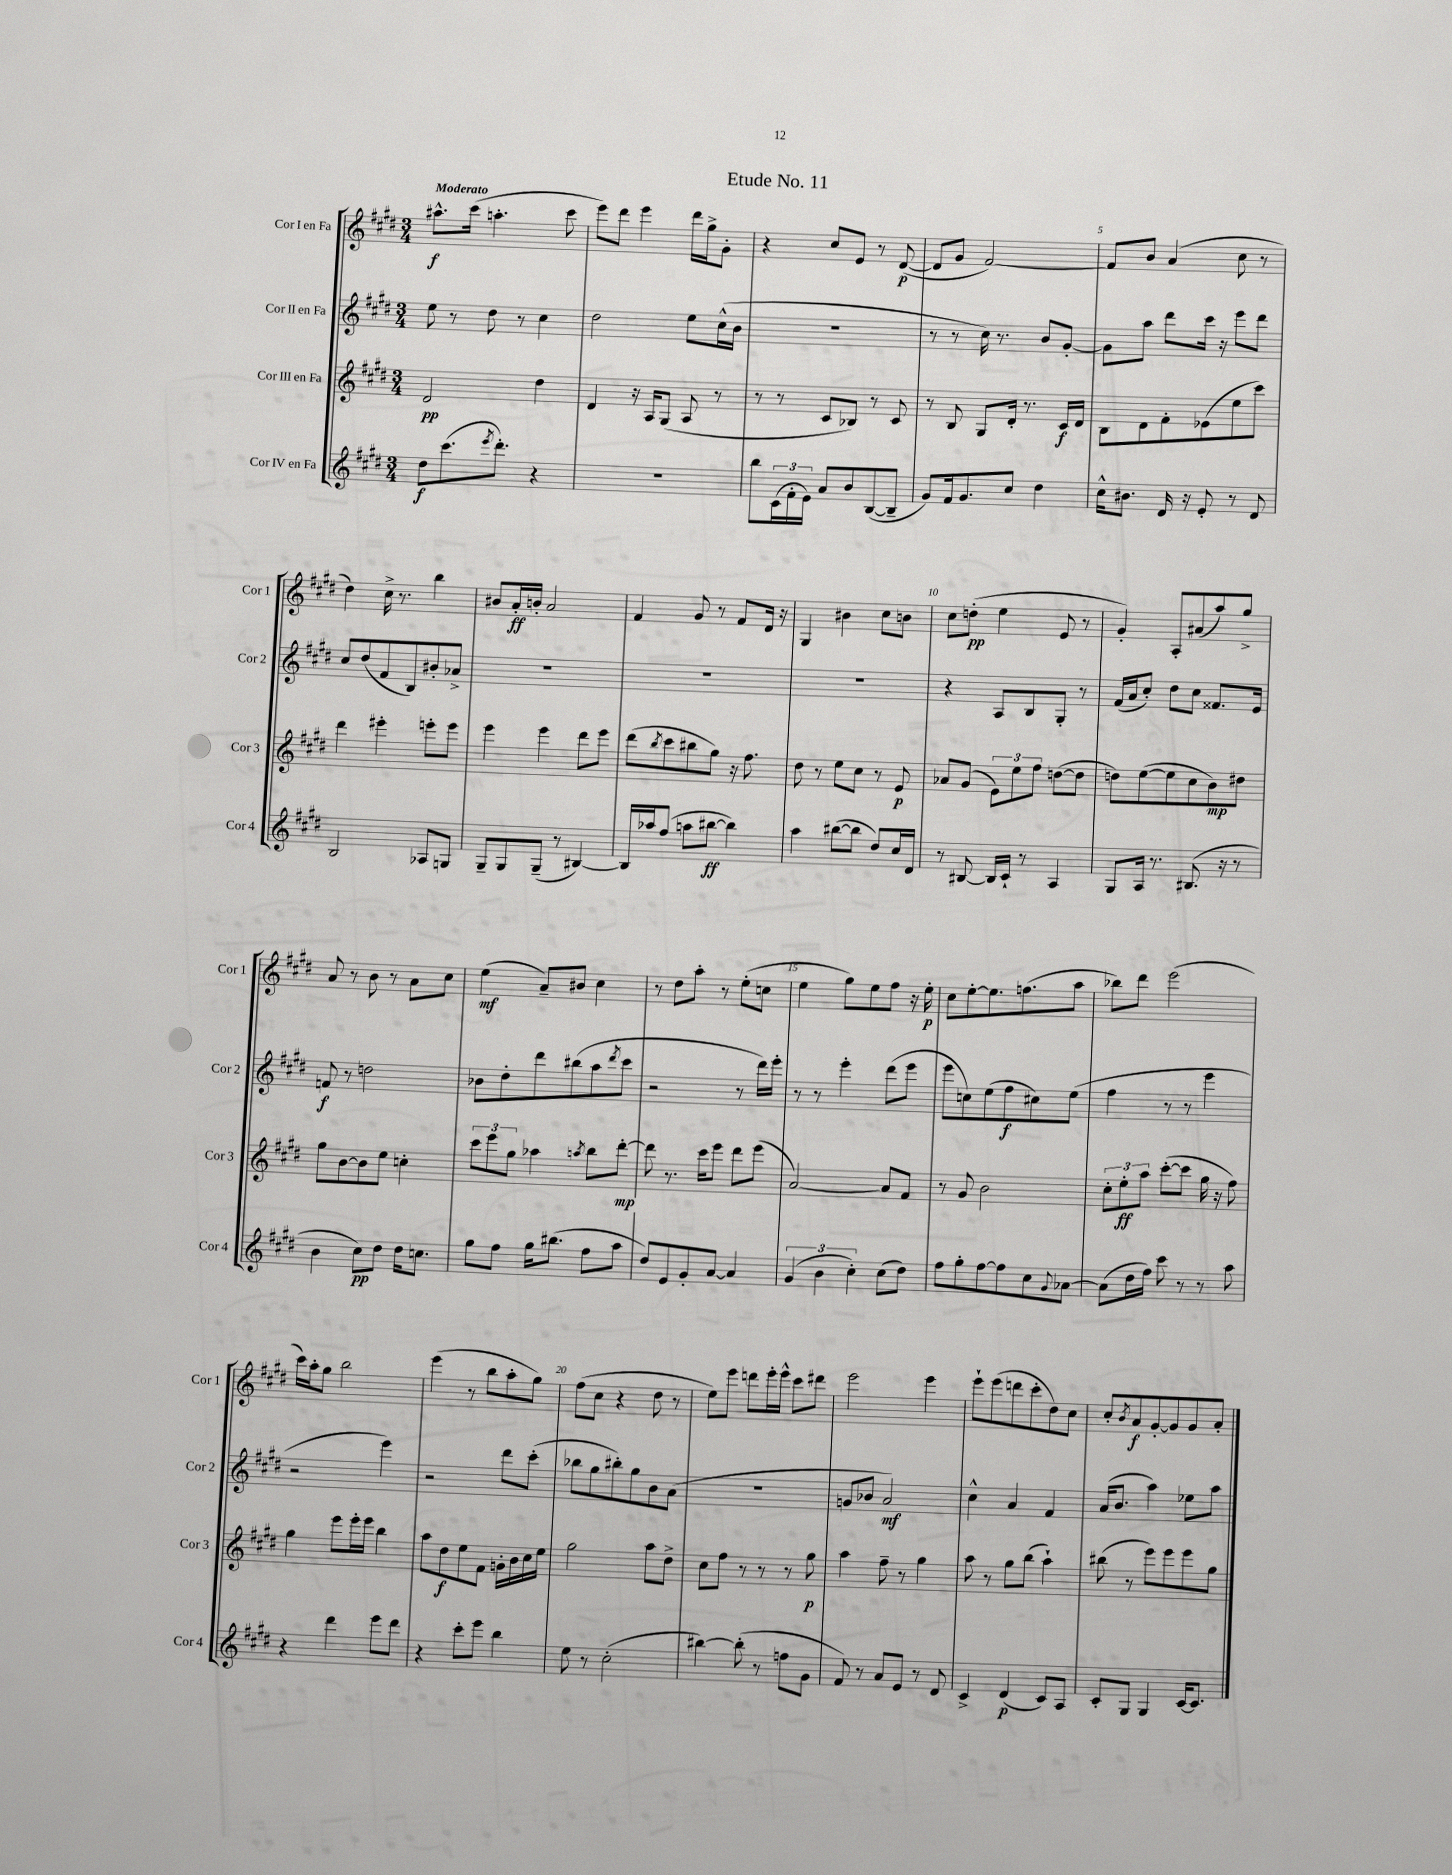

**kern	**dynam	**kern	**dynam	**kern	**dynam	**kern	**dynam
*part4	*part4	*part3	*part3	*part2	*part2	*part1	*part1
*staff4	*staff4	*staff3	*staff3	*staff2	*staff2	*staff1	*staff1
*I"Cor IV en Fa	*	*I"Cor III en Fa	*	*I"Cor II en Fa	*	*I"Cor I en Fa	*
*I'Cor 4	*	*I'Cor 3	*	*I'Cor 2	*	*I'Cor 1	*
*clefG2	*	*clefG2	*	*clefG2	*	*clefG2	*
*k[f#c#g#d#]	*	*k[f#c#g#d#]	*	*k[f#c#g#d#]	*	*k[f#c#g#d#]	*
*M3/4	*	*M3/4	*	*M3/4	*	*M3/4	*
=1	=1	=1	=1	=1	=1	=1	=1
!	!	!	!	!	!	!LO:TX:a:B:t=Moderato	!
8dd#\L	f	2d#/	pp	8ee\	.	8.aa#X^^\L	f
(8.ccc#\	.	.	.	8r	.	.	.
.	.	.	.	.	.	(16ccc#\Jk	.
.	.	.	.	8dd#\	.	4.aan'\	.
8qeee/	.	.	.	.	.	.	.
8.ddd#'\J)	.	.	.	.	.	.	.
.	.	.	.	8r	.	.	.
4r	.	4dd#\	.	4cc#\	.	.	.
.	.	.	.	.	.	8ccc#\	.
=2	=2	=2	=2	=2	=2	=2	=2
2.r	.	4d#/	.	2dd#\	.	8eee\L)	.
.	.	.	.	.	.	8ddd#\J	.
.	.	16r	.	.	.	4eee\	.
.	.	16A/KL	.	.	.	.	.
.	.	(8G#/J	.	.	.	.	.
.	.	8A/	.	8ee\L	.	16ddd#\LL	.
.	.	.	.	.	.	16gg#^\J	.
.	.	8r	.	(16cc#^^\L	.	8g#'\J	.
.	.	.	.	16b\JJ	.	.	.
=3	=3	=3	=3	=3	=3	=3	=3
8bb\L	.	8r	.	2.r	.	4r	.
(24c#\L	.	8r	.	.	.	.	.
24f#'\	.	.	.	.	.	.	.
24e\JJ)	.	.	.	.	.	.	.
8a/L	.	8c#/L	.	.	.	8cc#/L	.
8b/	.	8B-X/J)	.	.	.	8e/J	.
([8B/	.	8r	.	.	.	8r	.
8B~/J]	.	8c#/	.	.	.	([8d#/	p
=4	=4	=4	=4	=4	=4	=4	=4
8g#/L)	.	8r	.	8r	.	8d#/L]	.
16f#/k	.	8B/	.	8r	.	8g#/J	.
8.g#/	.	.	.	.	.	.	.
.	.	8G#/L	.	16cc#\)	.	[2f#/)	.
.	.	.	.	8.r	.	.	.
8cc#/J	.	16d#'/Jk	.	.	.	.	.
.	.	8.r	.	.	.	.	.
4dd#\	.	.	.	8b/L	.	.	.
.	.	16c#/LL	f	[8g#'/J	.	.	.
.	.	16d#/JJ	.	.	.	.	.
=5	=5	=5	=5	=5	=5	=5	=5
16cc#^^\KL	.	8B\L	.	8g#\L]	.	8f#/L]	.
8.b#X\J	.	.	.	.	.	.	.
.	.	8d#\	.	8aa\J	.	8b/J	.
16d#/	.	8f#'\	.	8ddd#\L	.	(4a/	.
16r	.	.	.	.	.	.	.
8e'/	.	(8e-X\	.	16ccc#\Jk	.	.	.
.	.	.	.	16r	.	.	.
8r	.	8ee\	.	8eee\L	.	8cc#\	.
8d#/	.	8ccc#\J)	.	8ddd#\J	.	8r	.
!!LO:LB:g=z
=6	=6	=6	=6	=6	=6	=6	=6
2B/	.	4ddd#\	.	8cc#/L	.	4dd#\)	.
.	.	.	.	(8dd#/	.	.	.
.	.	4eee#X'\	.	8f#/	.	16cc#^\	.
.	.	.	.	.	.	8.r	.
.	.	.	.	8B/)	.	.	.
8A-X/L	.	8eeen'\L	.	8b#X'/	.	4bb\	.
8Gn/J	.	8eee\J	.	8a-X^/J	.	.	.
=7	=7	=7	=7	=7	=7	=7	=7
8G#~/L	.	4eee\	.	2.r	.	8b#X/L	.
8G#/	.	.	.	.	.	16a'/L	ff
.	.	.	.	.	.	16bn'/JJ	.
(8G#~/J	.	4eee\	.	.	.	2a/	.
8r	.	.	.	.	.	.	.
[4B#X/)	.	8ddd#\L	.	.	.	.	.
.	.	8eee\J	.	.	.	.	.
=8	=8	=8	=8	=8	=8	=8	=8
16B#/LL]	.	(8ddd#\L	.	2.r	.	4f#/	.
16aa-X/J	.	.	.	.	.	.	.
.	.	8qbb/	.	.	.	.	.
(8ff#/J	.	8ccc#\	.	.	.	.	.
8aan\L	.	8bb#X\	.	.	.	8g#/	.
[8bb#X\J	ff	8gg#\J)	.	.	.	8r	.
4bb#\])	.	16r	.	.	.	8f#/L	.
.	.	8.ff#\	.	.	.	.	.
.	.	.	.	.	.	16d#/Jk	.
.	.	.	.	.	.	16r	.
=9	=9	=9	=9	=9	=9	=9	=9
4aa\	.	8dd#\	.	2.r	.	4G#/	.
.	.	8r	.	.	.	.	.
([8bb#X\L	.	8ee\L	.	.	.	4b#X\	.
8bb#\J]	.	8cc#\J	.	.	.	.	.
8dd#/L)	.	8r	.	.	.	8cc#\L	.
16cc#/L	.	8e/	p	.	.	8bn\J	.
16d#/JJ	.	.	.	.	.	.	.
=10	=10	=10	=10	=10	=10	=10	=10
8r	.	8a-X/L	.	4r	.	8cc#\L	.
[8B#X/	.	(8g#/J	.	.	.	(8ddn'\J	pp
16B#/LL]	.	12e\L)	.	8A/L	.	4ee\	.
16c#`/JJ	.	.	.	.	.	.	.
.	.	12ee\	.	.	.	.	.
8r	.	.	.	8B/	.	.	.
.	.	12ff#\J	.	.	.	.	.
4A/	.	([8ddn\L	.	8G#'/J	.	8e/	.
.	.	8dd\J]	.	8r	.	8r	.
=11	=11	=11	=11	=11	=11	=11	=11
8G#/L	.	8ddn\L)	.	(16f#/LL	.	4g#'/)	.
.	.	.	.	16a/J	.	.	.
16A/Jk	.	([8ee\	.	8cc#'/J)	.	.	.
8.r	.	.	.	.	.	.	.
.	.	8ee\]	.	8dd#\L	.	8A'/L	.
(8.B#X/	.	8cc#\	.	8cc#\J	.	(8a#X/	.
.	.	8b\)	mp	8.f##X/L	.	8aa/)	.
16r	.	.	.	.	.	.	.
8r	.	8dd#X\J	.	.	.	8gg#^/J	.
.	.	.	.	16e/Jk	.	.	.
!!LO:LB:g=z
=12	=12	=12	=12	=12	=12	=12	=12
4b\	.	8gg#\L	.	8fn/	f	8a/	.
.	.	[8b\	.	8r	.	8r	.
8cc#\L)	pp	8b\]	.	2ddn\	.	8b\	.
8dd#\J	.	8ee\J	.	.	.	8r	.
16dd#\KL	.	4ccn'\	.	.	.	8a\L	.
8.ccn\J	.	.	.	.	.	.	.
.	.	.	.	.	.	8cc#\J	.
=13	=13	=13	=13	=13	=13	=13	=13
8gg#\L	.	12ccc#\L	.	8b-X\L	.	(4ee\	mf
.	.	12eee\	.	.	.	.	.
8ff#\J	.	.	.	8dd#'\	.	.	.
.	.	12gg#\J	.	.	.	.	.
16gg#\KL	.	4aa-X\	.	8ddd#\	.	8a~/L)	.
(8.bb#X\J	.	.	.	.	.	.	.
.	.	.	.	(8bb#X\	.	8b#X/J	.
.	.	8qaan/	.	.	.	.	.
8ff#\L	.	8bb\L	.	8aa\	.	4cc#\	.
.	.	.	.	8qddd#/	.	.	.
8aa\J	.	[8ddd#'\J	mp	8ccc#\J	.	.	.
=14	=14	=14	=14	=14	=14	=14	=14
8dd#/L)	.	8ddd#\]	.	2r	.	8r	.
8e/	.	8.r	.	.	.	8dd#\L	.
8g#'/	.	.	.	.	.	8aa'\J	.
.	.	16ccc#\KL	.	.	.	.	.
[8a/J	.	8eee\J	.	.	.	8r	.
4a/]	.	8ddd#\L	.	8r	.	(8ee'\L	.
.	.	(8eee\J	.	16ddd#\LL)	.	8ccn\J	.
.	.	.	.	16eee'\JJ	.	.	.
=15	=15	=15	=15	=15	=15	=15	=15
(6g#/	.	[2a/)	.	8r	.	4ee\	.
.	.	.	.	8r	.	.	.
6b\	.	.	.	.	.	.	.
.	.	.	.	4eee'\	.	8gg#\L)	.
6cc#'\)	.	.	.	.	.	.	.
.	.	.	.	.	.	8ee\	.
(8cc#\L	.	8a/L]	.	(8ddd#\L	.	8ff#\J	.
8dd#\J)	.	8f#/J	.	8eee\J	.	16r	.
.	.	.	.	.	.	16ee'\	p
=16	=16	=16	=16	=16	=16	=16	=16
8ff#\L	.	8r	.	8eee\L	.	8cc#\L	.
8gg#'\	.	8g#/	.	8ccn\)	.	[8ee'\	.
[8ff#\	.	2b\	.	(8ee\	.	8.ee\]	.
8ff#\]	.	.	.	8ff#\	f	.	.
.	.	.	.	.	.	(8.ffn\	.
8cc#\	.	.	.	8cc#X\)	.	.	.
8qqg#/	.	.	.	.	.	.	.
[8a-X\J	.	.	.	(8ee\J	.	8aa\J	.
=17	=17	=17	=17	=17	=17	=17	=17
(8a-\L]	.	12cc#'\L	.	4ff#\	.	8bb-X\L)	.
.	.	12ee'\	ff	.	.	.	.
16dd#\L	.	.	.	.	.	8ddd#\J	.
.	.	12aa\J	.	.	.	.	.
16ff#\JJ)	.	.	.	.	.	.	.
8ccc#\	.	([8ccc#'\L	.	8r	.	(2eee\	.
8r	.	8ccc#\J]	.	8r	.	.	.
8r	.	16gg#\	.	4eee\	.	.	.
.	.	16r	.	.	.	.	.
8aa\	.	8ff#\)	.	.	.	.	.
!!LO:LB:g=z
=18	=18	=18	=18	=18	=18	=18	=18
4r	.	4gg#\	.	2r	.	16ccc#\LL)	.
.	.	.	.	.	.	16aa'\J	.
.	.	.	.	.	.	8gg#\J	.
4ddd#\	.	8eee\L	.	.	.	2bb\	.
.	.	16eee'\L	.	.	.	.	.
.	.	16eee\JJ	.	.	.	.	.
8eee\L	.	4bb\	.	4eee\)	.	.	.
8ddd#\J	.	.	.	.	.	.	.
=19	=19	=19	=19	=19	=19	=19	=19
4r	.	8aa\L	.	2r	.	(4eee\	.
.	.	8dd#\	f	.	.	.	.
8ccc#'\L	.	8ee\	.	.	.	8r	.
8eee\J	.	8f#\J	.	.	.	8bb\L	.
4bb\	.	16gn'\LL	.	8ddd#\L	.	8aa'\	.
.	.	16b\	.	.	.	.	.
.	.	16cc#\	.	(8ccc#'\J	.	8gg#\J)	.
.	.	16ee\JJ	.	.	.	.	.
=20	=20	=20	=20	=20	=20	=20	=20
8ee\	.	2gg#\	.	8bb-X\L	.	(8ff#\L	.
8r	.	.	.	8gg#\	.	8cc#\J	.
(2cc#'\	.	.	.	8bb#X'\)	.	4r	.
.	.	.	.	8gg#\	.	.	.
.	.	8aa\L	.	8b\	.	8dd#\	.
.	.	8dd#^\J	.	(8a\J	.	8r	.
=21	=21	=21	=21	=21	=21	=21	=21
[4bb#X\)	.	8cc#\L	.	2.r	.	8ee\L)	.
.	.	8ff#\J	.	.	.	8eee\J	.
(8bb#'\]	.	8r	.	.	.	8dddn\L	.
8r	.	8r	.	.	.	16eee'\L	.
.	.	.	.	.	.	16eee^^\JJ	.
8ffn\L	.	8r	.	.	.	8ccc#\L	.
8g#\J	.	8gg#\	p	.	.	8ddd#X\J	.
=22	=22	=22	=22	=22	=22	=22	=22
8f#/)	.	4aa\	.	8gn/L	.	2eee\	.
8r	.	.	.	8b-X/J	.	.	.
8a/L	.	8ff#~\	.	2a/)	mf	.	.
8e/J	.	8r	.	.	.	.	.
8r	.	4gg#\	.	.	.	4eee\	.
8d#/	.	.	.	.	.	.	.
=23	=23	=23	=23	=23	=23	=23	=23
4c#^/	.	8aa\	.	4cc#^^\	.	8eee`\L	.
.	.	8r	.	.	.	(8eee\	.
(4d#/	p	8gg#\L	.	4a/	.	8dddn\	.
.	.	(8bb\J	.	.	.	8ccc#'\	.
8c#/L)	.	4aa`\)	.	4f#/	.	8dd#\)	.
8A/J	.	.	.	.	.	8cc#\J	.
=24	=24	=24	=24	=24	=24	=24	=24
8c#'/L	.	(8bb#X\	.	(16a/KL	.	8cc#'/L	.
.	.	.	.	8.b/J	.	.	.
.	.	.	.	.	.	8qb/	.
8G#/J	.	8r	.	.	.	8a/	f
4G#/	.	8eee\L)	.	4aa\)	.	[8g#'/	.
.	.	8eee\	.	.	.	8g#/]	.
[16c#/KL	.	8eee\	.	8ee-X\L	.	8g#/	.
8.c#/J]	.	.	.	.	.	.	.
.	.	8gg#\J	.	8aa\J	.	8a'/J	.
==	==	==	==	==	==	==	==
*-	*-	*-	*-	*-	*-	*-	*-
